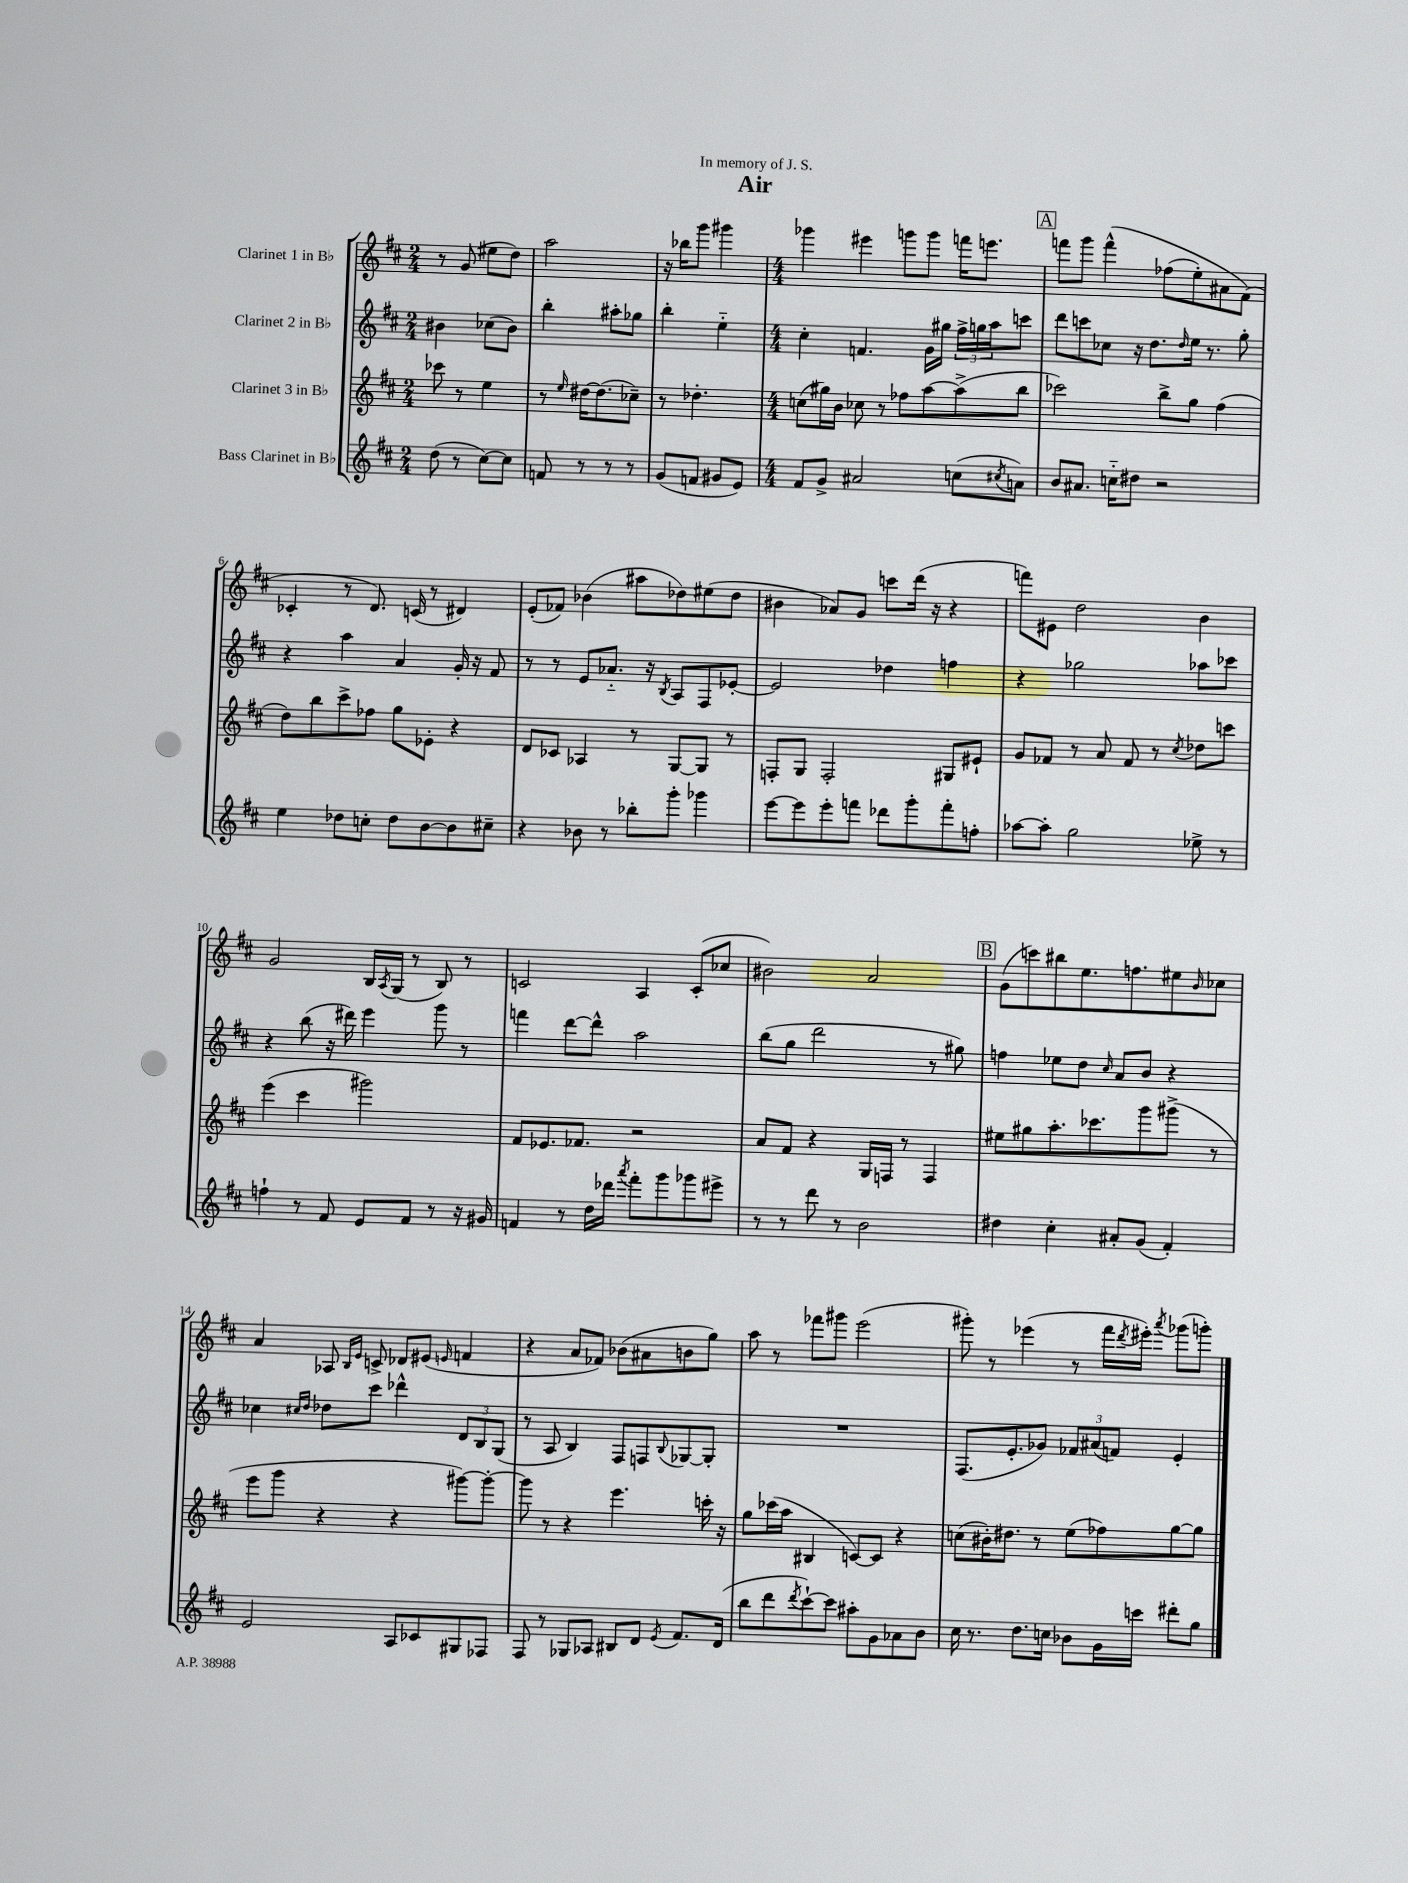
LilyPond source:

\header { title = "Air" dedication = "In memory of J. S." }
<<
\new StaffGroup <<
\new Staff = "s0" \with { instrumentName = "Clarinet 1 in Bb" } {
    \clef treble \key d \major \numericTimeSignature \time 2/4
    r8 g'8( eis''8 d''8) |
    a''2 |
    r16 bes''16 g'''8 gis'''4 |
    \numericTimeSignature \time 4/4 ges'''4 eis'''4 g'''8 g'''8 f'''16 e'''8. |
    \mark \markup { \box "A" } f'''8 g'''8 f'''4-^\( fes''8( e''8-.) ais'8 fis'8(\) |
    ces'4-. r8 d'8.) c'16( r8 dis'4) |
    e'8-.( fes'8) bes'4( ais''8 des''8) eis''8( des''8 |
    bis'4 aes'8) g'8 c'''8 d'''16( r16 r4 |
    f'''8) eis'8 d''2 b'4 |
    g'2 b16 \acciaccatura { a8 } g16( r8 b8) r8 |
    c'2 a4 c'8-.( ces''8 |
    bis'2) a'2 |
    \mark \markup { \box "B" } g'8( c'''8) bis''8 e''8. f''8. eis''8 \grace { b'16 } ces''8 |
    a'4 aes8 \grace { b16 e'16 } c'8-> des'8 eis'8( \grace { e'16 } f'4 |
    r4 a'8 fes'8) bes'8( ais'8 b'8 g''8) |
    a''8 r8 fes'''8 gis'''8 e'''2( |
    gis'''8-.) r8 ees'''4( r8 fis'''16 \acciaccatura { d'''8 } eis'''16-.) \acciaccatura { a'''8 } ges'''8( g'''8-.) \bar "|." |
}
\new Staff = "s1" \with { instrumentName = "Clarinet 2 in Bb" } {
    \clef treble \key d \major \numericTimeSignature \time 2/4
    bis'4 ces''8( bis'8) |
    b''4-. ais''8-. ges''8 |
    b''4-. e''4-_ |
    \numericTimeSignature \time 4/4 cis''4-. f'4. g'16 gis''16 \tuplet 3/2 { fis''16-> g''16 a''16 } c'''8 |
    \mark \markup { \box "A" } d'''8 c'''8 ces''8 r16 d''8. \grace { d''16 } e''16 r8. g''8-. |
    r4 a''4 a'4 g'16-. r16 fis'8 |
    r8 r8 e'8 aes'8.-_ r16 \acciaccatura { b8 } a8 fis8 ees'8~-. |
    ees'2 des''4 f''4 |
    r4 ges''2 aes''8 ces'''8 |
    r4 b''8( r16 dis'''16) e'''4 g'''8 r8 |
    f'''4 d'''8~ d'''8-^ a''2 |
    b''8( g''8 d'''2 r8 gis''8) |
    \mark \markup { \box "B" } f''4 ees''8 d''8 \grace { cis''16 } a'8 b'8 r4 |
    ces''4 \grace { cis''16 d''16 } des''8 cis'''8 des'''4-^ \tuplet 3/2 { d'8 b8 g8( } |
    r8 a8 b4) fis8 f8 \appoggiatura { b8 } ges8~ ges8-. |
    R1 |
    fis8.( e'8.-. ges'8) \tuplet 3/2 { fes'8 ais'8( f'8) } e'4-. \bar "|." |
}
\new Staff = "s2" \with { instrumentName = "Clarinet 3 in Bb" } {
    \clef treble \key d \major \numericTimeSignature \time 2/4
    ces'''8 r8 e''4 |
    r8 \grace { e''16 } dis''16~ dis''8.( ces''8--) |
    r8 des''4.-. |
    \numericTimeSignature \time 4/4 c''8( gis''16) b'16 ces''8 r8 fes''8 a''8~ a''8->( b''8 |
    \mark \markup { \box "A" } ces'''2) b''8-> g''8 fis''4( |
    d''8) b''8 cis'''8-> fes''8 g''8 ees'8-. r4 |
    d'8 ces'8 aes4 r8 g8~ g8 r8 |
    f8-. g8 f2-. gis8 eis'8-! |
    g'8 fes'8 r8 a'8 fes'8 r8 \acciaccatura { cis''8 } des''8 c'''8 |
    e'''4( cis'''4 gis'''2) |
    fis'8 ees'8. fes'8. r2 |
    a'8 fis'8 r4 g16 f16 r8 f4 |
    \mark \markup { \box "B" } eis''8 gis''8 a''8.-. ces'''8. g'''8 gis'''8->( r8 |
    e'''8 g'''8 r4 r4 gis'''8~) gis'''8~-. |
    gis'''8 r8 r4 e'''4. c'''16-. r16 |
    g''8 ces'''16( a''16 bis4 c'8~) c'8 r4 |
    c''8( bis'16-.) dis''8. r8 e''8( fes''8) g''8~ g''8 \bar "|." |
}
\new Staff = "s3" \with { instrumentName = "Bass Clarinet in Bb" } {
    \clef treble \key d \major \numericTimeSignature \time 2/4
    d''8( r8 cis''8~) cis''8 |
    f'8 r8 r8 r8 |
    g'8( f'8 gis'8 e'8) |
    \numericTimeSignature \time 4/4 fis'8 g'8-> ais'2 c''8( \acciaccatura { cis''8 } a'8) |
    \mark \markup { \box "A" } b'8 ais'8. c''16-_ dis''8 r2 |
    e''4 des''8 c''8-. des''8 b'8~ b'8 cis''8-- |
    r4 bes'8 r8 bes''8-. g'''8-. ges'''4 |
    e'''8~ e'''8 e'''8-. f'''8 des'''8 g'''8-. f'''8-. f''8-. |
    aes''8~ aes''8-. g''2 ees''8-> r8 |
    f''4-! r8 fis'8 e'8 fis'8 r8 r16 gis'16 |
    f'4 r8 d''16 des'''16 \acciaccatura { a'''8 } fis'''8-. g'''8 ges'''8 eis'''8-> |
    r8 r8 d'''8 r8 b'2 |
    \mark \markup { \box "B" } dis''4 cis''4-. ais'8-. g'8( fis'4-.) |
    e'2 a8 ces'8 gis8 fes8 |
    fis8 r8 ges8 aes8 bis8 d'8 \acciaccatura { e'8 } fis'8. d'16( |
    b''8 d'''8 \acciaccatura { d'''8 } cis'''8~-!) cis'''8 ais''8-. g'8 aes'8 b'8 |
    cis''16 r8. d''8. c''16 bes'8 g'16 c'''16 dis'''8-. g''8 \bar "|." |
}
>>
>>
